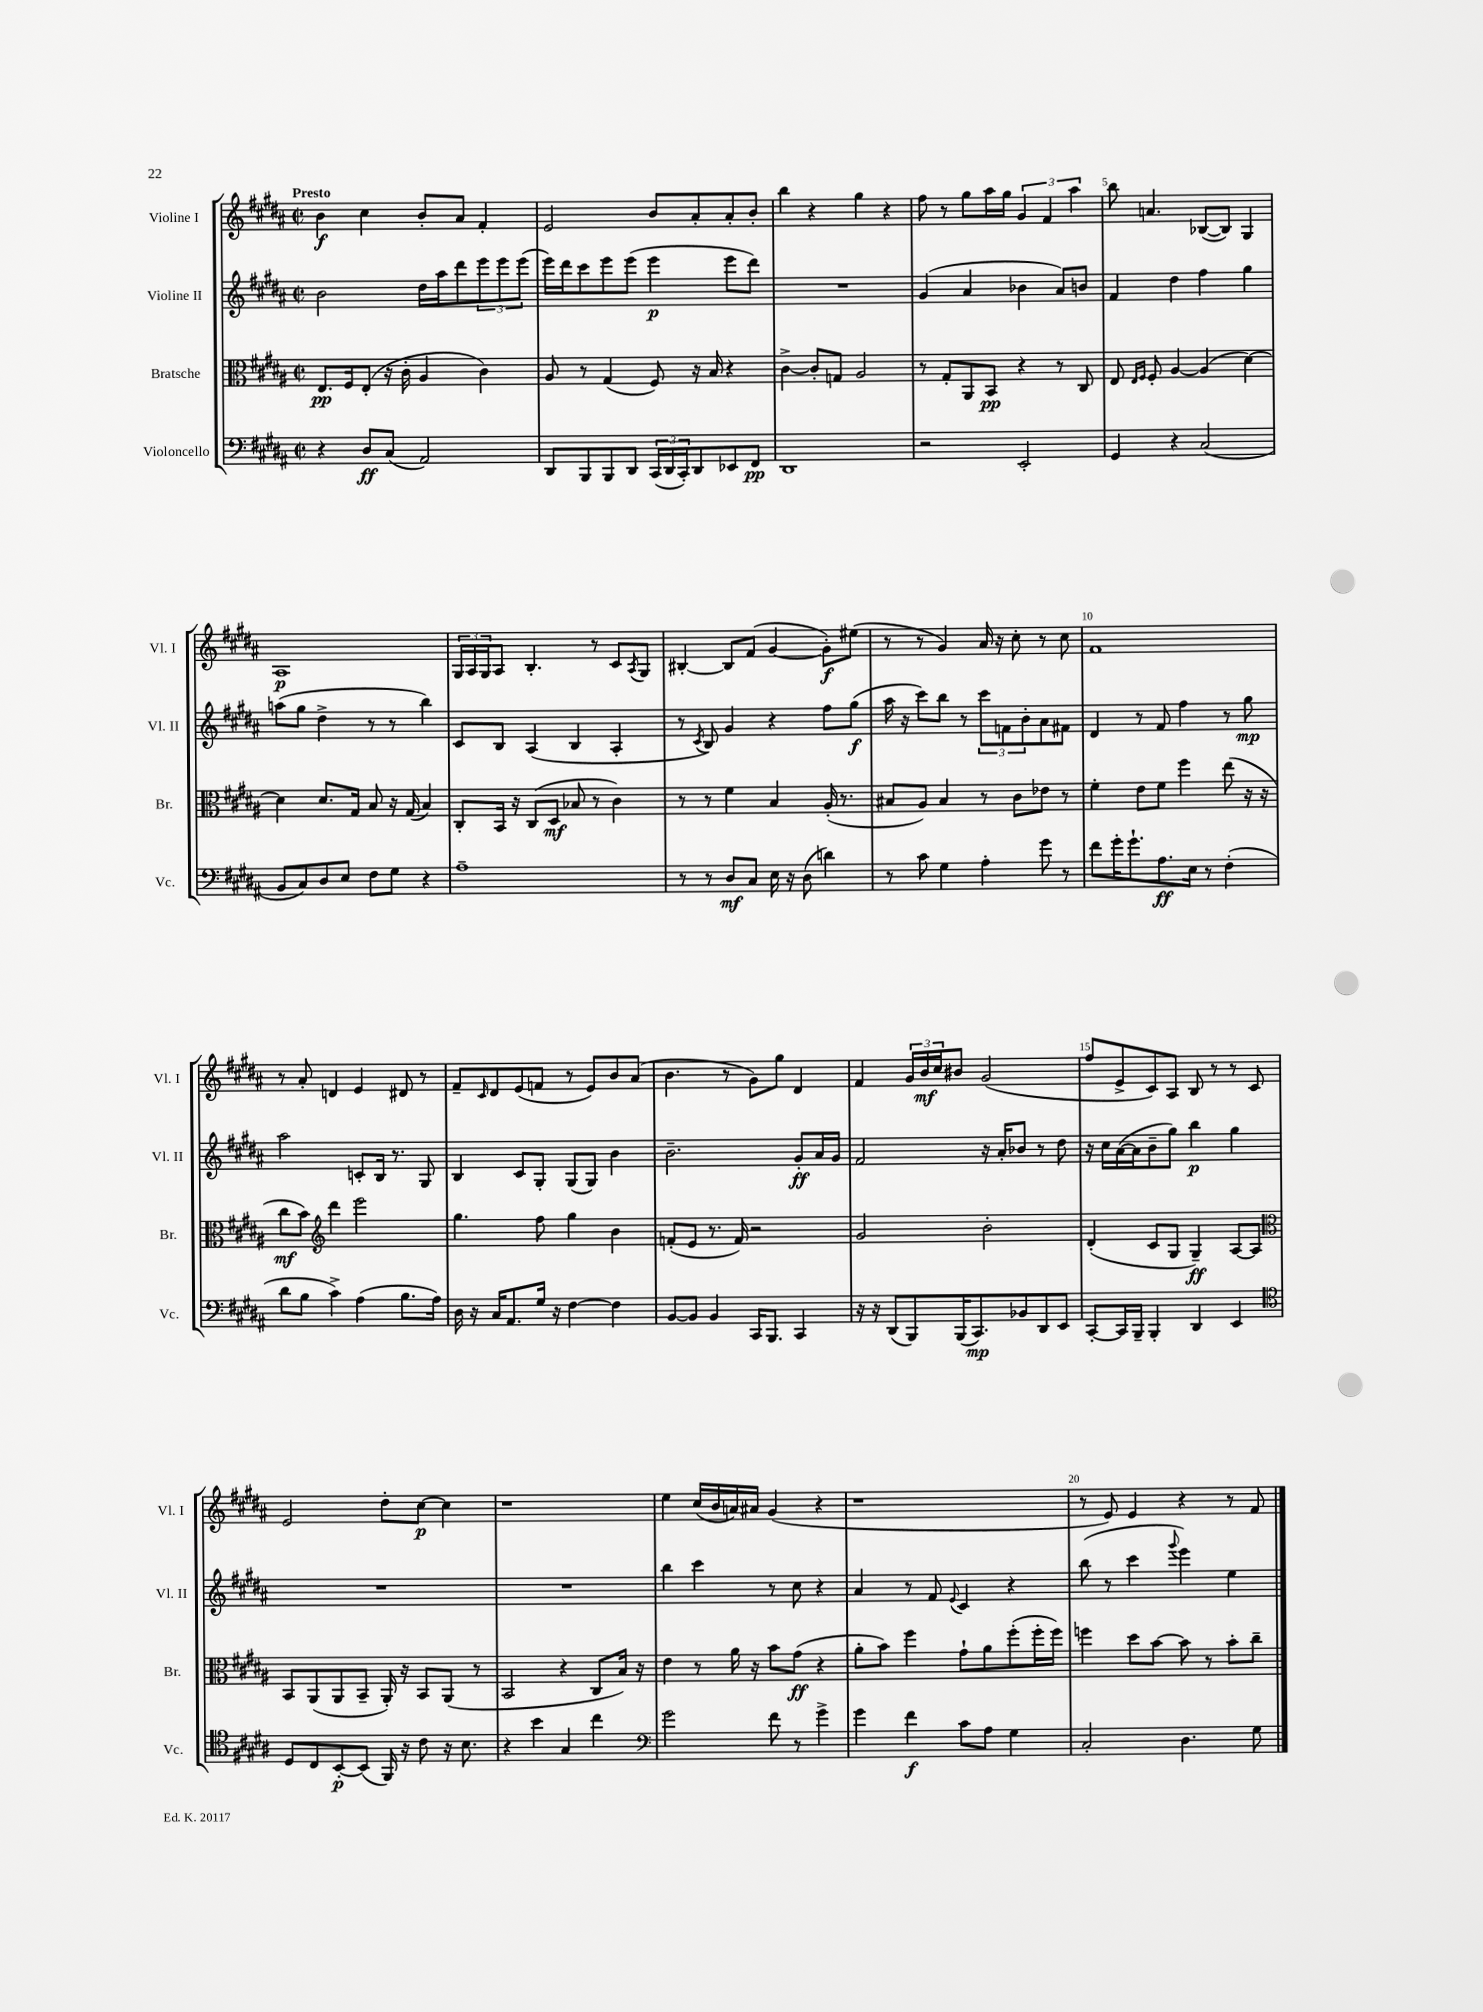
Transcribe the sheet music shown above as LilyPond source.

<<
\new StaffGroup <<
\new Staff = "s0" \with { instrumentName = "Violine I" shortInstrumentName = "Vl. I" } {
    \clef treble \key b \major \defaultTimeSignature \time 2/2 \tempo "Presto"
    b'4\f cis''4 b'8-. ais'8 fis'4-. |
    e'2 b'8 ais'8-. ais'8-. b'8-. |
    b''4 r4 gis''4 r4 |
    fis''8 r8 gis''8 ais''16 gis''16 \tuplet 3/2 { gis'4 fis'4 ais''4 } |
    b''8 a'4. bes8~( bes8) gis4 |
    ais1\p |
    \tuplet 3/2 { gis16 ais16 gis16 } ais8 b4.-. r8 cis'8 \acciaccatura { ais8 } gis8 |
    bis4~-. bis8 fis'8( gis'4~ gis'8-.\f) eis''8( |
    r8 r8 gis'4) ais'16 r16 cis''8-. r8 cis''8 |
    fis'1 |
    r8 ais'8-. d'4 e'4 dis'8 r8 |
    fis'8-- \grace { cis'16 } dis'8 e'8( f'8 r8 e'8) b'8 ais'8( |
    b'4. r8 gis'8) gis''8 dis'4 |
    fis'4 \tuplet 3/2 { gis'16 b'16\mf cis''16 } bis'8 gis'2( |
    fis''8 e'8-> cis'8) ais8 b8 r8 r8 cis'8 |
    e'2 dis''8-. cis''8~\p cis''4 |
    r1 |
    e''4 cis''16( b'16 a'16) ais'16 gis'4( r4 |
    r1 |
    r8 e'8) e'4 r4 r8 fis'8 \bar "|." |
}
\new Staff = "s1" \with { instrumentName = "Violine II" shortInstrumentName = "Vl. II" } {
    \clef treble \key b \major \defaultTimeSignature \time 2/2
    b'2 dis''16 ais''16 dis'''8 \tuplet 3/2 { e'''8 e'''8 e'''8( } |
    e'''16) dis'''16 cis'''8 e'''8 e'''8( e'''4\p e'''8 dis'''8) |
    R1 |
    gis'4( ais'4 bes'4 ais'8) b'8 |
    fis'4 dis''4 fis''4 gis''4 |
    a''8( gis''8 dis''4-> r8 r8 b''4) |
    cis'8 b8 ais4( b4 ais4-. |
    r8 \acciaccatura { cis'8 } b8) gis'4 r4 fis''8 gis''8\f( |
    ais''16 r16 cis'''8) b''8 r8 \tuplet 3/2 { cis'''8 f'8 b'8-. } ais'8 fis'8 |
    dis'4 r8 fis'8 fis''4 r8 gis''8\mp |
    ais''2 c'8-. b16 r8. gis8 |
    b4 cis'8 gis8-. gis8( gis8) b'4 |
    b'2.-- gis'8-.\ff ais'16 gis'16 |
    fis'2 r16 ais'16-. bes'8 r8 dis''8 |
    r16 cis''16 ais'16~( ais'16 b'8-- gis''8) b''4\p gis''4 |
    R1 |
    R1 |
    b''4 cis'''4 r8 cis''8 r4 |
    ais'4 r8 fis'8 \appoggiatura { e'8 } cis'4 r4 |
    b''8( r8 cis'''4 \appoggiatura { gis'''8 } e'''4) e''4 \bar "|." |
}
\new Staff = "s2" \with { instrumentName = "Bratsche" shortInstrumentName = "Br." } {
    \clef alto \key b \major \defaultTimeSignature \time 2/2
    e8.\pp fis16 e8-.( r16 cis'16-. ais4 cis'4) |
    ais8 r8 gis4( fis8) r16 b16 r4 |
    cis'4~-> cis'8-. g8 ais2 |
    r8 gis8-. ais,8 b,8\pp r4 r8 cis8 |
    e8 \grace { e16 fis16 } fis8-. ais4~ ais4( dis'4~) |
    dis'4 dis'8. gis16 b8 r16 gis16( b4) |
    cis8-. b,16 r16 cis8( dis8\mf bes8 r8 cis'4) |
    r8 r8 fis'4 b4 ais16-.( r8. |
    bis8 ais8) bis4 r8 cis'8 ees'8 r8 |
    fis'4-. e'8 fis'8 fis''4 e''8( r16 r16 |
    cis''8\mf b'8) \clef treble dis'''4 e'''2 |
    gis''4. fis''8 gis''4 b'4 |
    f'8-.( e'8 r8. f'16) r2 |
    gis'2 b'2-. |
    dis'4-.( cis'8 gis8 gis4--\ff) ais8~ ais8 |
    \clef alto b,8 ais,8( ais,8 b,8-- ais,16-.) r16 b,8 ais,8( r8 |
    b,2 r4 cis8 b16) r16 |
    e'4 r8 ais'16 r16 b'8 gis'8\ff( r4 |
    ais'8-. b'8) fis''4 gis'8-! ais'8 fis''8-.( fis''16-. fis''16) |
    f''4 dis''8 b'8~ b'8 r8 b'8-. cis''8-- \bar "|." |
}
\new Staff = "s3" \with { instrumentName = "Violoncello" shortInstrumentName = "Vc." } {
    \clef bass \key b \major \defaultTimeSignature \time 2/2
    r4 dis8\ff cis8( ais,2) |
    dis,8 b,,8 b,,8 dis,8 \tuplet 3/2 { cis,16( dis,16 cis,16-.) } dis,8 ees,8 fis,8\pp |
    dis,1 |
    r2 e,2-. |
    gis,4 r4 cis2( |
    b,8 cis8) dis8 e8 fis8 gis8 r4 |
    ais1-- |
    r8 r8 dis8\mf cis8 e16 r16 dis8( d'4) |
    r8 cis'8 gis4 ais4-. gis'8 r8 |
    fis'8 gis'16-. gis'8.-! ais8.\ff e16 r8 fis4-.( |
    dis'8 b8 cis'4->) ais4( b8. ais16) |
    dis16 r16 cis16 ais,8. gis16 r16 fis4~ fis4 |
    b,8~ b,8 b,4 cis,16 b,,8. cis,4 |
    r16 r16 dis,8( b,,8) b,,16( cis,8.\mp) bes,8 dis,8 e,8 |
    cis,8~-. cis,16 b,,16-- b,,4-. dis,4 e,4 |
    \clef tenor dis8 cis8 b,8~-.\p b,8( fis,16) r16 cis'8 r16 b8. |
    r4 b'4 gis4 cis''4 |
    \clef bass gis'2 fis'8 r8 gis'4-> |
    gis'4 fis'4\f cis'8 ais8 gis4 |
    cis2-. dis4. gis8 \bar "|." |
}
>>
>>
\layout { \context { \Score \override BarNumber.break-visibility = ##(#f #t #t) barNumberVisibility = #(every-nth-bar-number-visible 5) } }
